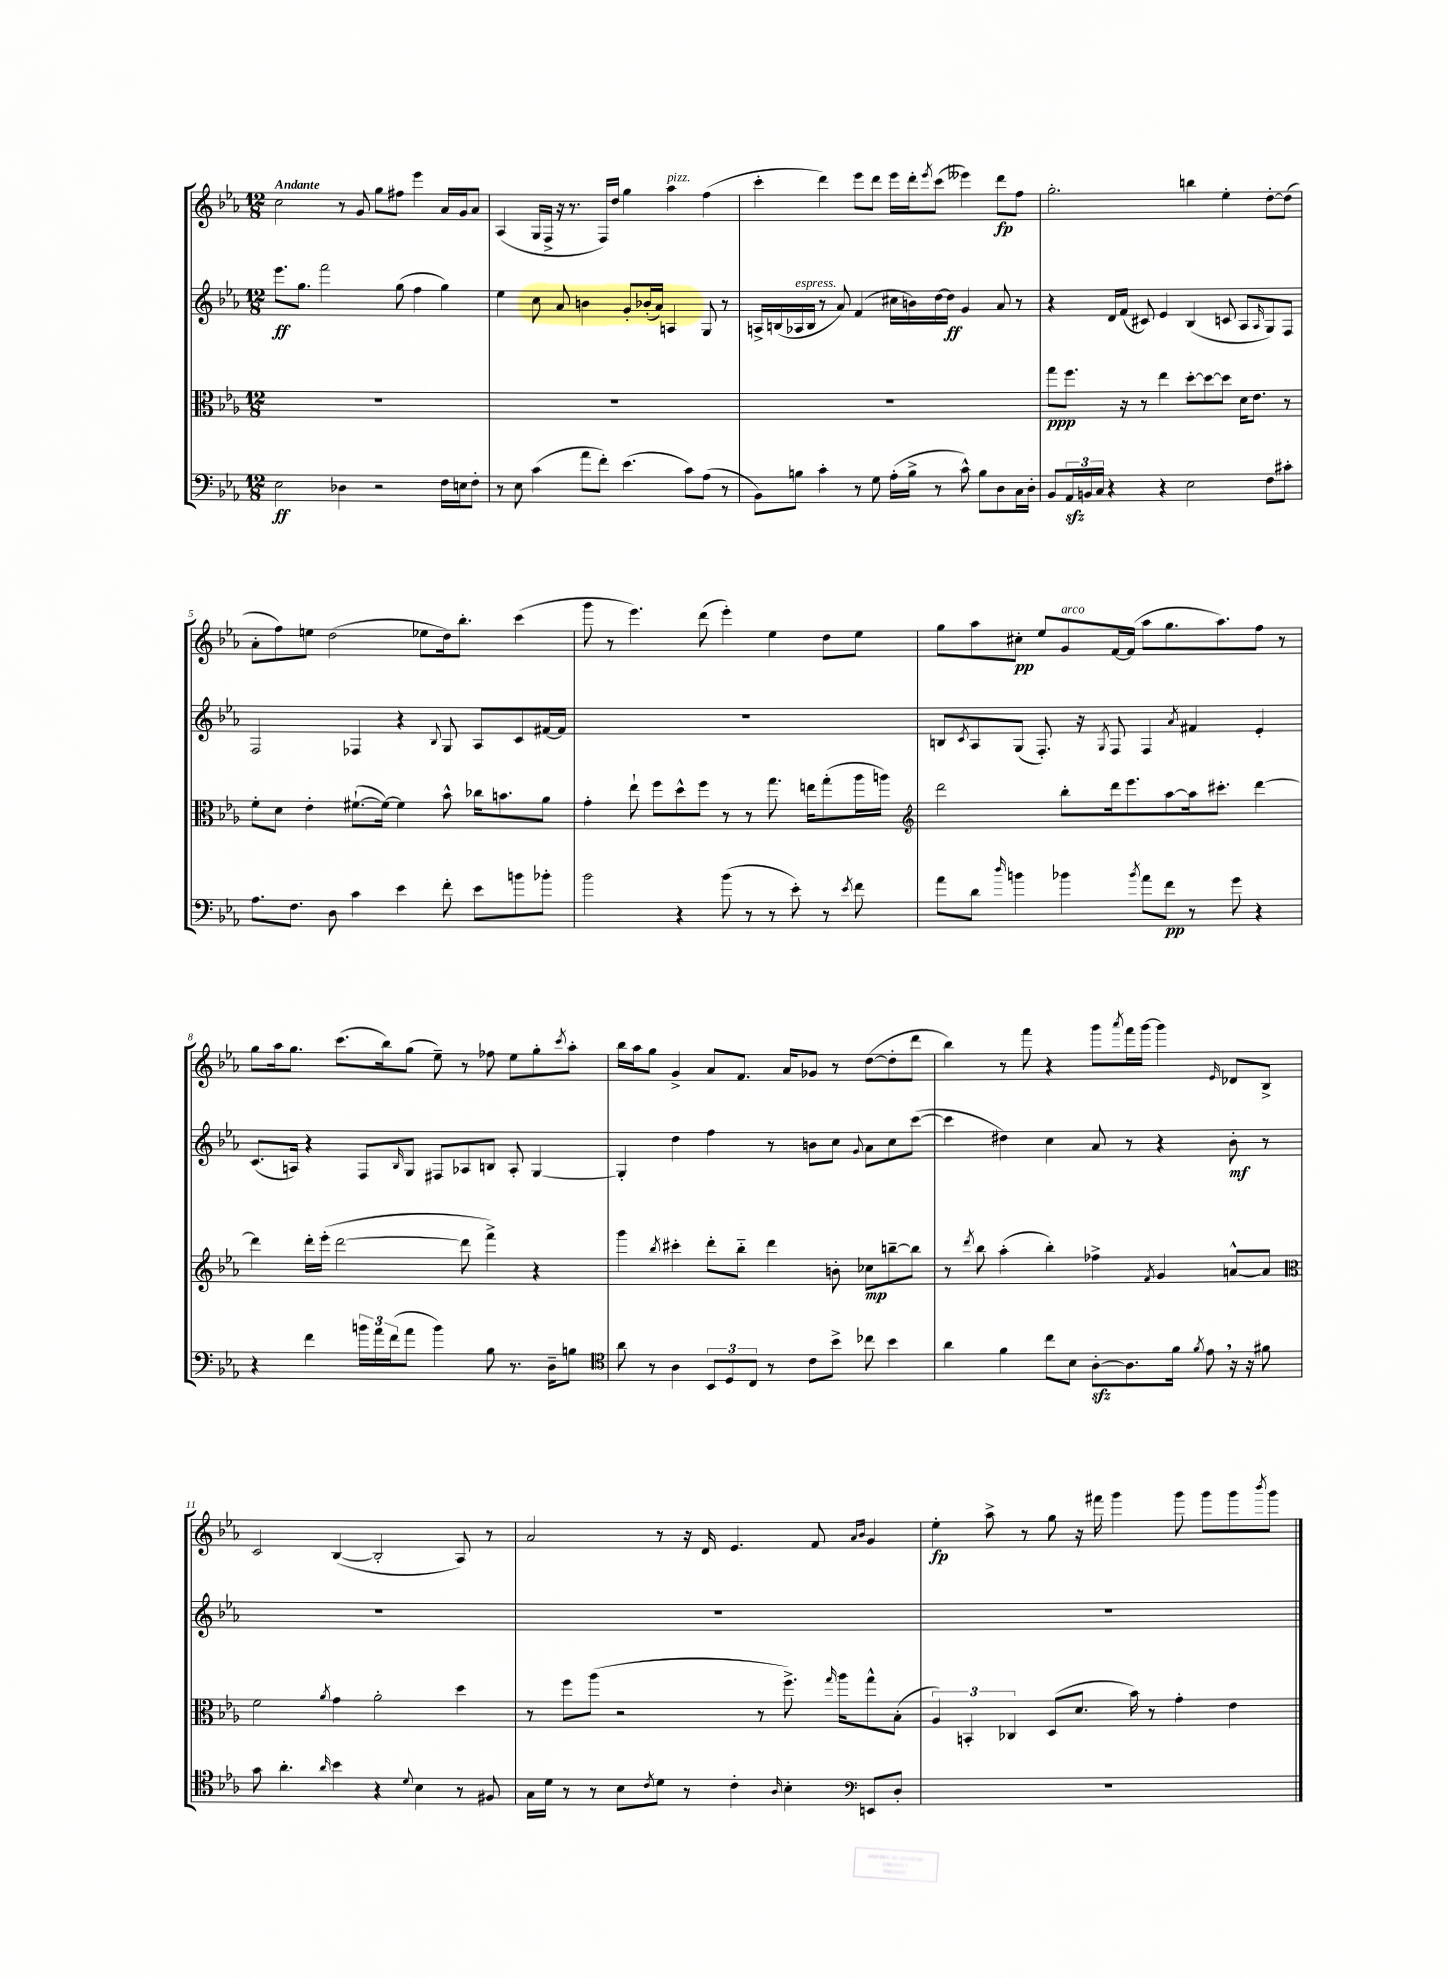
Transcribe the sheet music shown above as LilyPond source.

<<
\new StaffGroup <<
\new Staff = "s0" {
    \clef treble \key ees \major \numericTimeSignature \time 12/8 \tempo "Andante"
    c''2 r8 g'8 g''8 fis''8 ees'''4 aes'16 g'16 aes'8 |
    aes4( g16 f16-> r16 r8. f16) d''16 g''4 aes''4^\markup { \italic "pizz." } f''4( |
    c'''4-. d'''4) ees'''8 d'''8 ees'''16 d'''16-. \acciaccatura { ees'''8 } c'''8( eeses'''4) d'''8\fp f''8 |
    g''2.-. b''4 ees''4-. d''8~-. d''8( |
    aes'8-. f''8) e''8 d''2( ees''8 d''16) bes''8.-. c'''4( |
    g'''8 r8 ees'''4.) d'''8( ees'''4-.) ees''4 d''8 ees''8 |
    g''8 aes''8 cis''8-.\pp ees''8 g'8^\markup { \italic "arco" } f'16~ f'16( aes''8 g''8. aes''8.) f''8 r8 |
    g''8 aes''16 g''8. c'''8.( bes''16) g''8( ees''8--) r8 fes''8 ees''8 g''8-. \acciaccatura { c'''8 } aes''8-. |
    bes''16 aes''16 g''8 g'4-> aes'8 f'8. aes'16 ges'8 r8 d''8~( d''8-. d'''8 |
    bes''4) r8 f'''8 r4 g'''8 \acciaccatura { aes'''8 } f'''16 g'''16~ g'''4 \grace { ees'16 } des'8 bes8-> |
    c'2 bes4~( bes2-. aes8) r8 |
    aes'2 r8 r16 d'16 ees'4. f'8 \grace { aes'16 bes'16 } g'4 |
    ees''4-.\fp aes''8-> r8 g''8 r16 fis'''16 g'''4 g'''8 g'''8 g'''8 \acciaccatura { bes'''8 } g'''8 \bar "|." |
}
\new Staff = "s1" {
    \clef treble \key ees \major \numericTimeSignature \time 12/8
    ees'''8.\ff g''8. f'''2 g''8( f''4 g''4) |
    ees''4 c''8 aes'8 b'4 g'8-. bes'16-.( aes'16) a4 g8 r8 |
    a16-> b16( aes16^\markup { \italic "espress." } b16 r8 aes'8) f'4( cis''16 b'16) d''16~ d''16\ff g'4 aes'8 r8 |
    r4 d'16 f'16( cis'8) ees'4 bes4( c'8 aes8 \grace { aes16 } g8) f8 |
    f2 fes4 r4 \appoggiatura { bes8 } g8 aes8 c'8 fis'16~ fis'16 |
    R1. |
    b8 \acciaccatura { c'8 } aes8 g8( f8.-.) r16 \acciaccatura { g8 } f8 f4 \acciaccatura { aes'8 } fis'4 ees'4-. |
    c'8.( a16) r4 f8 \grace { bes16 } g8 fis8 aes8 b8 aes8-. g4~ |
    g4-. d''4 f''4 r8 b'8 c''8 \appoggiatura { g'8 } aes'8 c''8 c'''8~( |
    c'''4 dis''4) c''4 aes'8 r8 r4 bes'8-.\mf r8 |
    R1. |
    R1. |
    R1. \bar "|." |
}
\new Staff = "s2" {
    \clef alto \key ees \major \numericTimeSignature \time 12/8
    R1. |
    R1. |
    R1. |
    g''8\ppp f''8. r16 r8 ees''4 d''8~-. d''8~ d''8 d'16 ees'8. r8 |
    f'8-. d'8 ees'4-. fis'8.~-!( fis'16~) fis'4 bes'8-^ ces''16 b'8. aes'8 |
    g'4-. ees''8-! f''8 d''8-^ f''8 r8 r8 g''8. e''16 g''8-.( aes''16 a''16) |
    \clef treble d'''2 bes''8-. d'''16 ees'''8. aes''8~ aes''16 cis'''8.-. d'''4~ |
    d'''4 d'''16-. ees'''16-.( d'''2~ d'''8 f'''4->) r4 |
    g'''4 \acciaccatura { bes''8 } cis'''4-. d'''8-. bes''8-_ d'''4 b'8-. ces''8\mp b''8~-- b''8 |
    r8 \acciaccatura { d'''8 } bes''8 aes''4-.( bes''4-.) fes''4-> \acciaccatura { f'8 } g'4 a'8~-^ a'8 |
    \clef alto f'2 \acciaccatura { aes'8 } g'4 aes'2-. d''4 |
    r8 f''8 aes''8( r2 r8 f''8.->) \grace { g''16 } aes''16 g''8-^ bes8-.( |
    \tuplet 3/2 { aes4) b,4-. ces4 } d8( d'8. bes'16) r8 g'4-. ees'4 \bar "|." |
}
\new Staff = "s3" {
    \clef bass \key ees \major \numericTimeSignature \time 12/8
    ees2\ff des4 r2 f16 e16 f8-. |
    r8 ees8 c'4( aes'8 f'8-.) ees'4.( c'8) aes8( r8 |
    bes,8) b8 c'4-. r8 g8 aes16-.( b16-> r8 c'8-^) b8 d8 c16 d16-. |
    bes,8 \tuplet 3/2 { aes,16\sfz b,16 c16 } r4 r4 ees2 f8 cis'8-. |
    aes8. f8. d8 c'4 ees'4 f'8-. ees'8 b'8 bes'8-. |
    bes'2 r4 bes'8( r8 r8 ees'8-.) r8 \acciaccatura { ees'8 } f'8 |
    aes'8 d'8 \grace { d''16 } b'4 bes'4 \acciaccatura { bes'8 } aes'8 f'8\pp r8 g'8 r4 |
    r4 f'4 \tuplet 3/2 { b'16 aes'16 f'16( } aes'8 b'4) bes8 r8. d16-- b8 |
    \clef tenor aes'8 r8 aes4 \tuplet 3/2 { bes,8 d8 c8 } r8 c'8 bes'8-> ces''8 bes'4 |
    aes'4 f'4 c''8 bes8 aes8~-.\sfz aes8. f'16 \acciaccatura { f'8 } ees'8 \breathe r16 r16 fis'8 |
    g'8 aes'4.-. \grace { aes'16 } bes'4 r4 \appoggiatura { d'8 } bes4 r8 fis8 |
    g16 d'16 r8 r8 bes8 \acciaccatura { c'8 } d'8 r8 c'4-. \grace { aes16 } bes4-. \clef bass e,8 d8-. |
    R1. \bar "|." |
}
>>
>>
